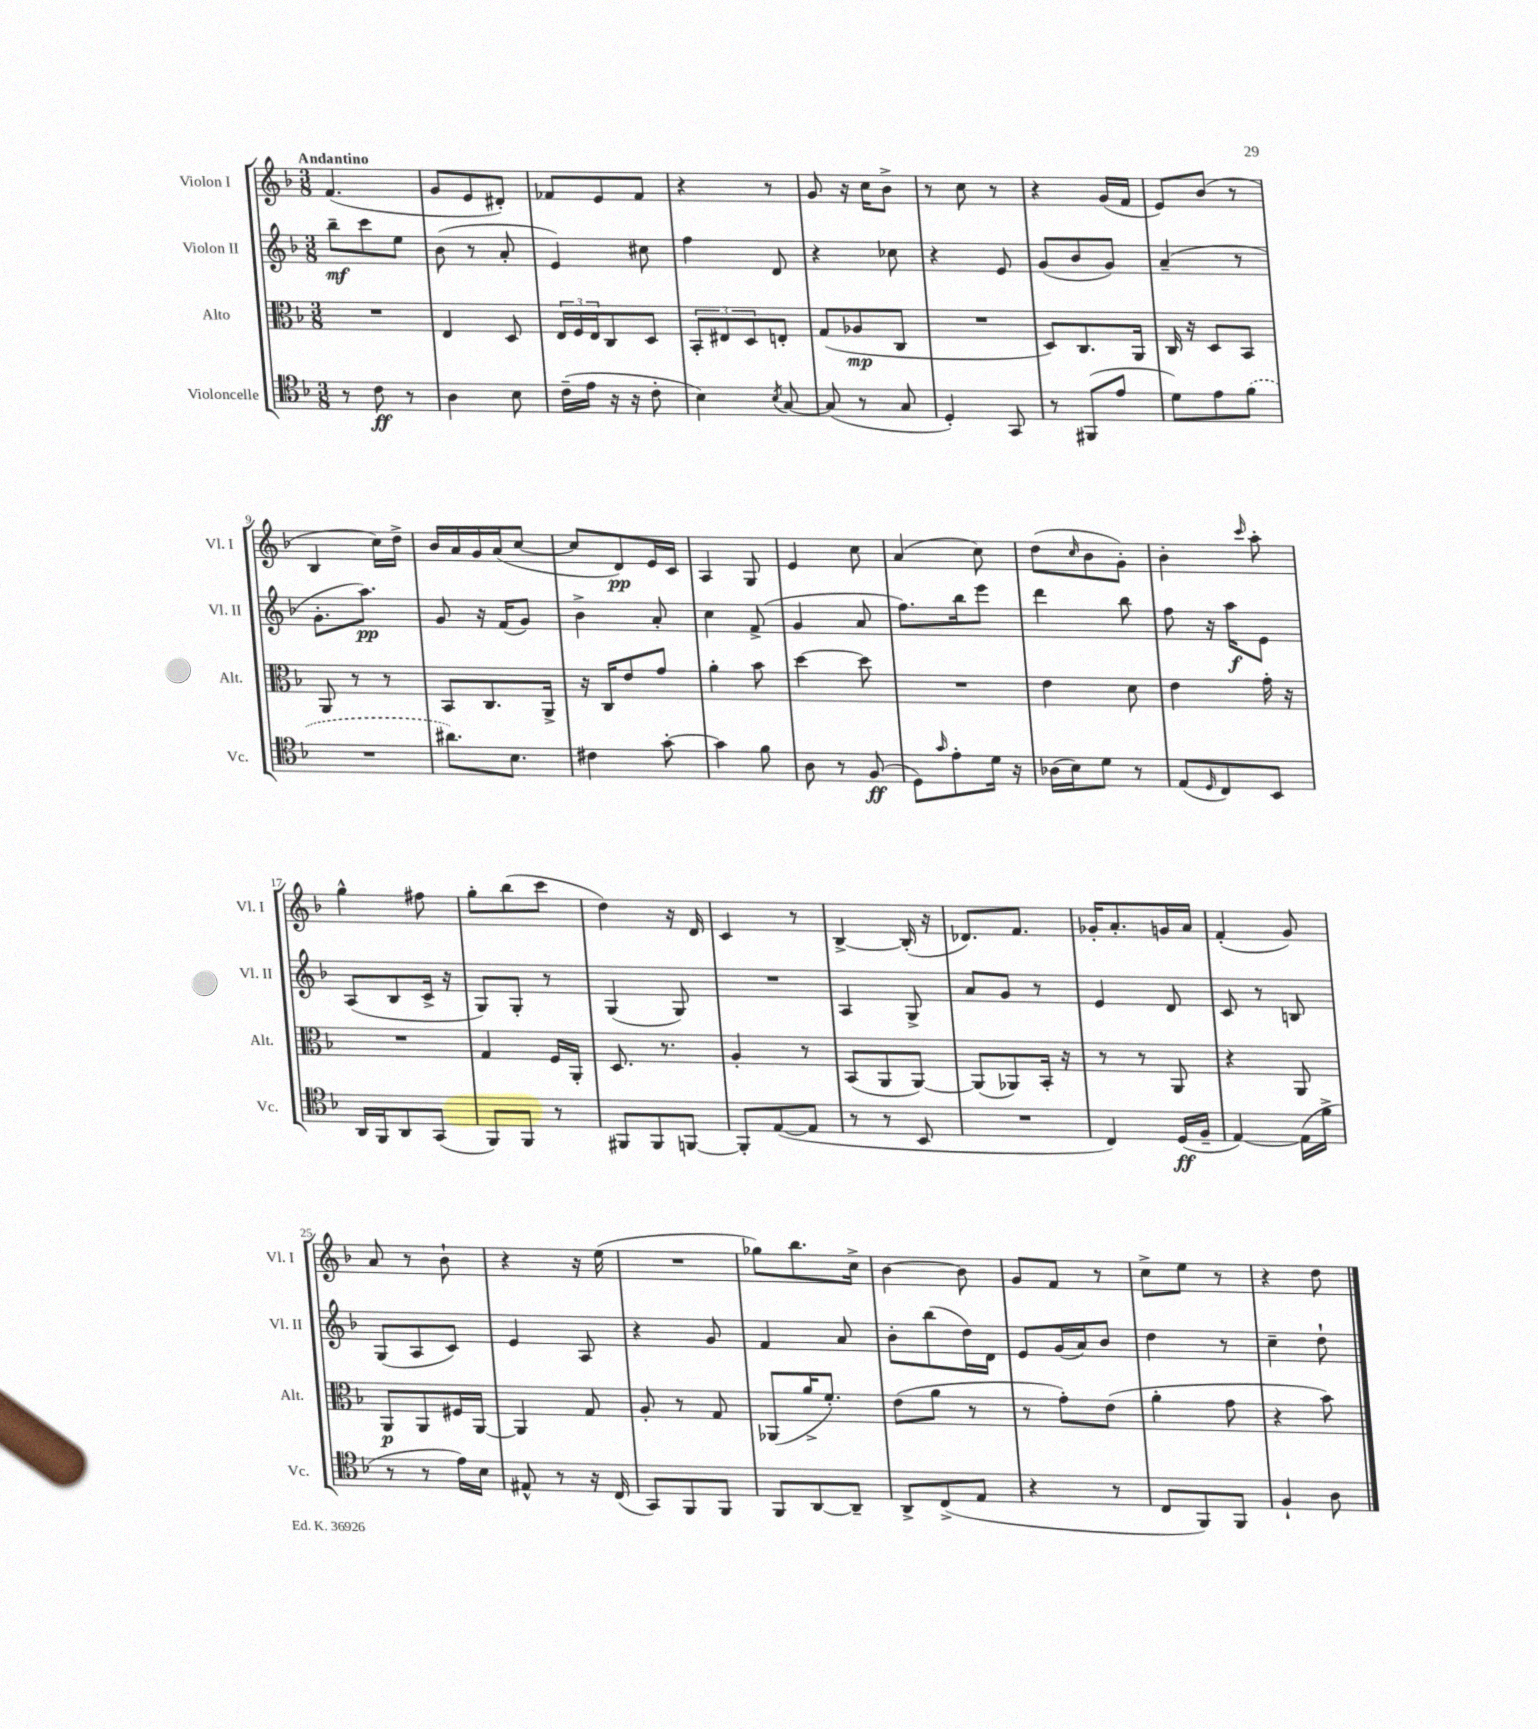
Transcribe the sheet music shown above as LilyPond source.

<<
\new StaffGroup <<
\new Staff = "s0" \with { instrumentName = "Violon I" shortInstrumentName = "Vl. I" } {
    \clef treble \key f \major \numericTimeSignature \time 3/8 \tempo "Andantino"
    f'4.( |
    g'8 e'8 dis'8-.) |
    fes'8 e'8 fes'8 |
    r4 r8 |
    g'8 r16 c''16 bes'8-> |
    r8 c''8 r8 |
    r4 g'16( f'16 |
    e'8) bes'8( r8 |
    bes4 c''16) d''16-> |
    bes'16 a'16 g'16 a'16( c''8~ |
    c''8 d'8\pp) e'16 c'16 |
    a4 g8 |
    e'4 c''8 |
    a'4( c''8) |
    d''8( \grace { c''16 } bes'8 g'8-.) |
    bes'4-. \grace { c'''16 } a''8-. |
    g''4-^ fis''8 |
    g''8-. bes''8( c'''8 |
    d''4) r16 d'16 |
    c'4 r8 |
    bes4~-> bes16-.( r16 |
    des'8.) f'8. |
    ges'16-. a'8.-. g'16 a'16 |
    f'4-.( g'8) |
    a'8 r8 bes'8-! |
    r4 r16 e''16( |
    R4. |
    ges''8) bes''8. c''16-> |
    bes'4~ bes'8 |
    g'8 f'8 r8 |
    c''8-> e''8 r8 |
    r4 d''8 \bar "|." |
}
\new Staff = "s1" \with { instrumentName = "Violon II" shortInstrumentName = "Vl. II" } {
    \clef treble \key f \major \numericTimeSignature \time 3/8
    bes''8--\mf c'''8 e''8 |
    bes'8( r8 a'8-. |
    e'4) cis''8 |
    f''4 d'8 |
    r4 ces''8 |
    r4 e'8 |
    g'8( bes'8 g'8) |
    a'4--( r8 |
    g'8.-. a''8.\pp) |
    g'8 r16 f'16( g'8) |
    bes'4-> a'8-. |
    c''4 f'8->( |
    g'4 a'8 |
    f''8.) bes''16 e'''8 |
    d'''4 bes''8 |
    f''8 r16 a''16\f e'8 |
    a8( bes8 c'16-> r16 |
    g8) g8-. r8 |
    g4( g8) |
    R4. |
    a4 g8-> |
    a'8 g'8 r8 |
    e'4 d'8 |
    c'8 r8 b8 |
    g8( a8 c'8) |
    e'4 a8 |
    r4 g'8 |
    f'4 a'8 |
    bes'8-. bes''8( d''16) d'16 |
    e'8 g'16( a'16) bes'8 |
    d''4 r8 |
    c''4-- d''8-! \bar "|." |
}
\new Staff = "s2" \with { instrumentName = "Alto" shortInstrumentName = "Alt." } {
    \clef alto \key f \major \numericTimeSignature \time 3/8
    R4. |
    e4 d8 |
    \tuplet 3/2 { e16 f16 e16 } c8 d8 |
    \tuplet 3/2 { bes,8-. eis8 d8 } e8-. |
    g8( aes8\mp c8 |
    R4. |
    d8) c8. a,16 |
    c16 r16 d8 bes,8 |
    a,8 r8 r8 |
    bes,8 c8. a,16-> |
    r16 c16 e'8 g'8 |
    a'4-. bes'8 |
    d''4~ d''8 |
    R4. |
    e'4 d'8 |
    e'4 g'16-. r16 |
    R4. |
    g4 f16 a,16-. |
    d8. r8. |
    a4-. r8 |
    bes,8( a,8 a,8~) |
    a,8( aes,8) bes,16-. r16 |
    r8 r8 a,8 |
    r4 a,8 |
    a,8\p a,8 fis16 a,16~ |
    a,4 g8 |
    a8-. r8 g8 |
    aes,8( a'16-> f'8.-.) |
    e'8( a'8 r8 |
    r8 g'8-.) e'8( |
    a'4-. g'8 |
    r4 bes'8) \bar "|." |
}
\new Staff = "s3" \with { instrumentName = "Violoncelle" shortInstrumentName = "Vc." } {
    \clef tenor \key f \major \numericTimeSignature \time 3/8
    r8 c'8\ff r8 |
    a4 bes8 |
    c'16--( e'16 r16 r16 c'8-. |
    bes4) \acciaccatura { bes8 } g8~ |
    g8( r8 g8 |
    d4-.) g,8 |
    r8 fis,8( e'8 |
    d'8) e'8 \once \slurDashed f'8( |
    R4. |
    ais'8.) bes8. |
    cis'4 g'8~-. |
    g'4 f'8 |
    a8 r8 f8\ff( |
    d8) \grace { g'16 } e'8-. d'16 r16 |
    aes16( bes16) d'8 r8 |
    e8( \grace { d16 } c8) bes,8 |
    a,16 f,16 a,8 g,8( |
    f,8) f,8 r8 |
    fis,8 fis,8 f,8~ |
    f,8-. e8~( e8 |
    r8 r8 bes,8 |
    R4. |
    c4) d16\ff( f16-- |
    e4~) e16( f'16-> |
    r8 r8 e'16) bes16 |
    eis8-^ r8 r16 c16( |
    g,8) f,8 f,8 |
    f,8 a,8~ a,8-- |
    a,8-> c8->( e8 |
    r4 r8 |
    c8 f,8) f,8 |
    f4-! a8 \bar "|." |
}
>>
>>
